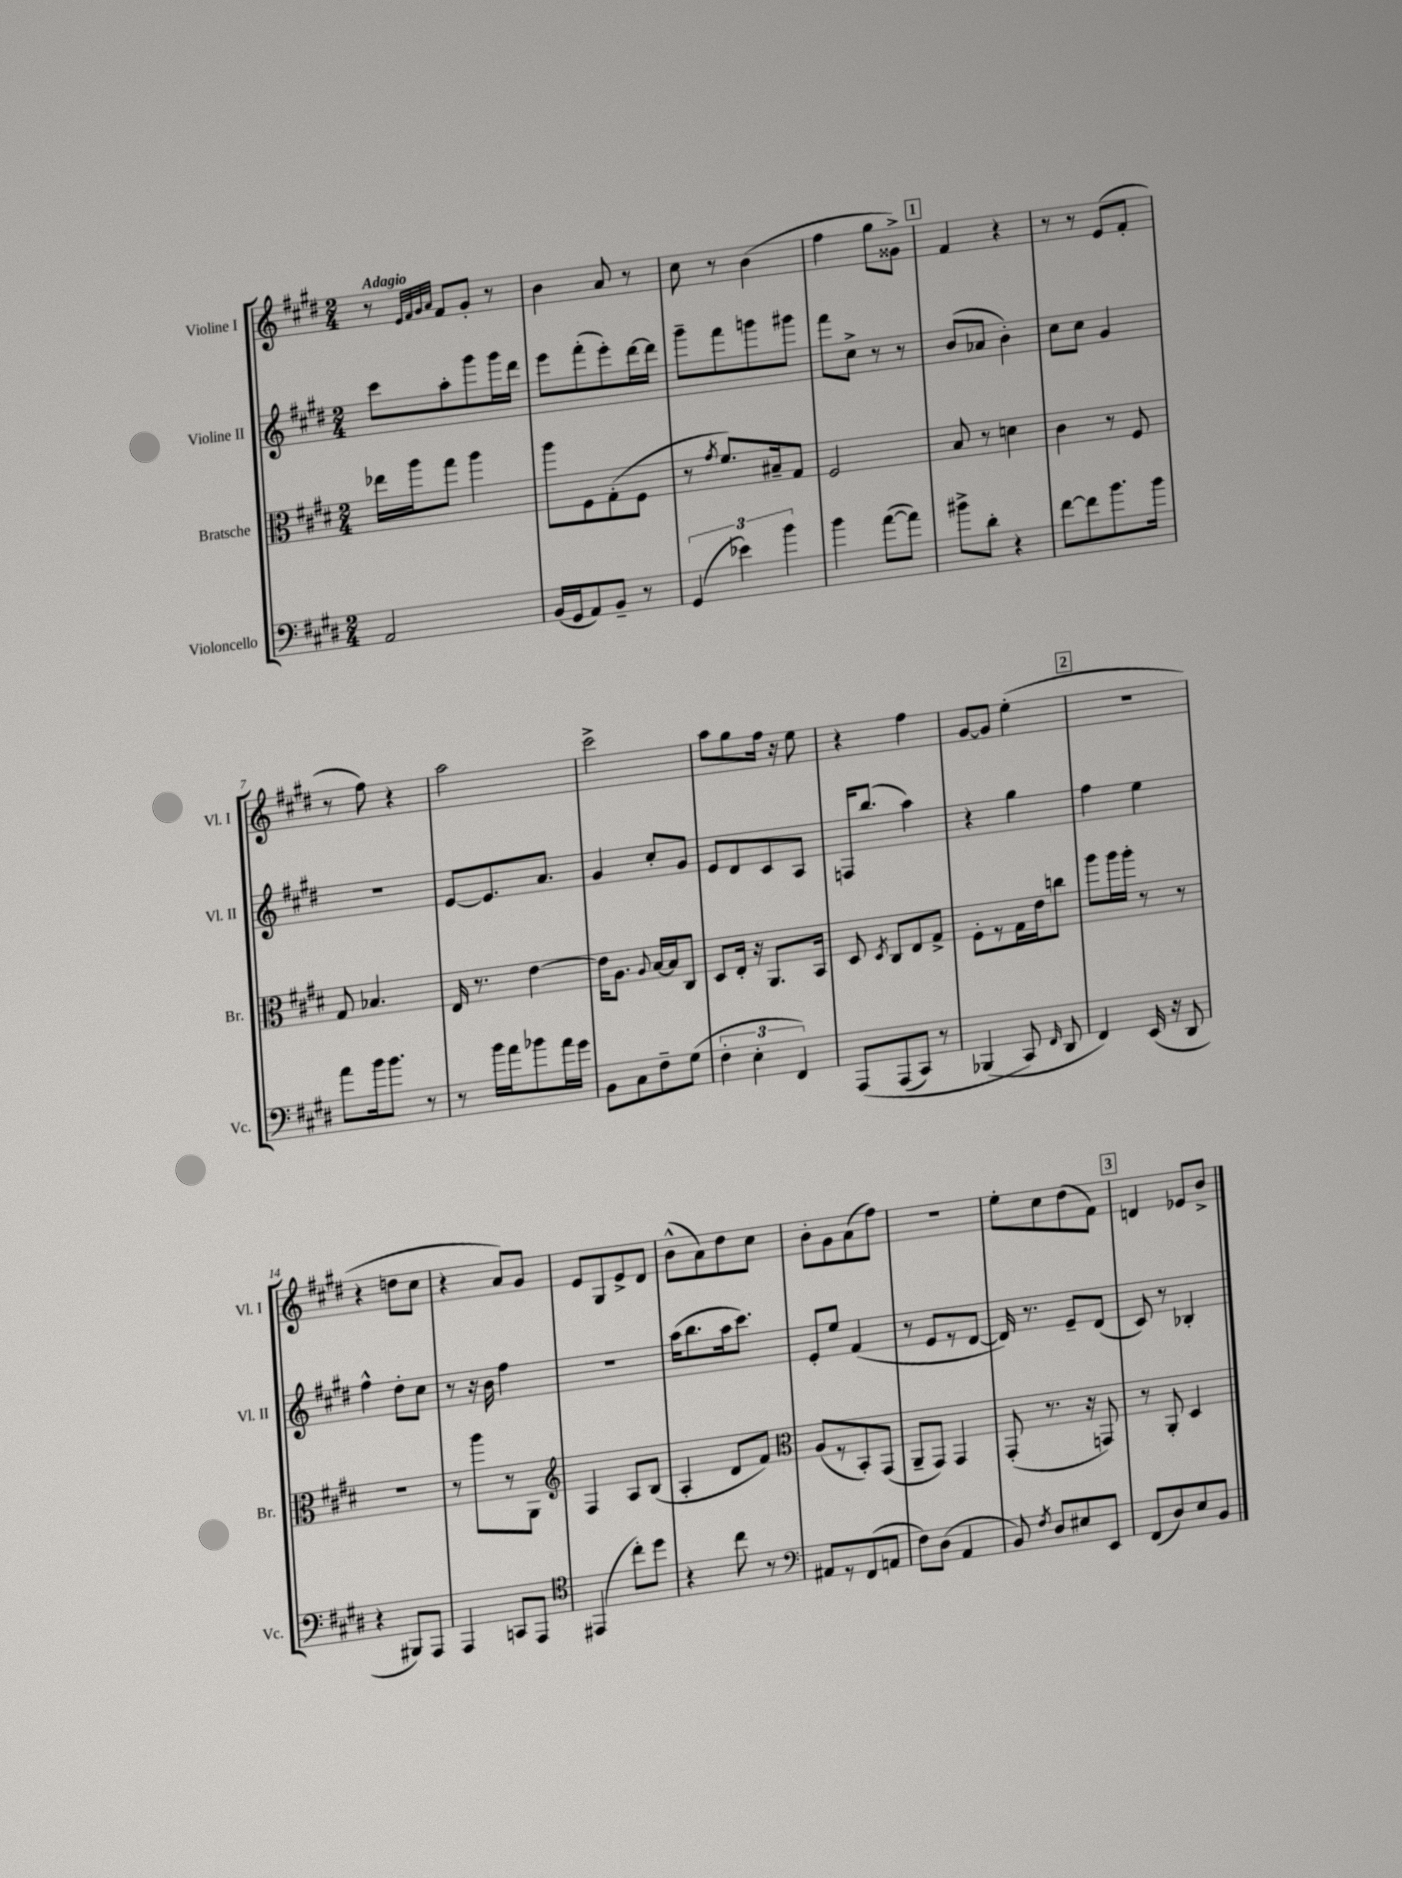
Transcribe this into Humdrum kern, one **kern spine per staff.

**kern	**kern	**kern	**kern
*staff4	*staff3	*staff2	*staff1
*clefF4	*clefC3	*clefG2	*clefG2
*k[f#c#g#d#]	*k[f#c#g#d#]	*k[f#c#g#d#]	*k[f#c#g#d#]
*M2/4	*M2/4	*M2/4	*M2/4
2AA/	16ee-\LL	8ccc#\L	8r
.	16aa\J	.	.
.	.	.	32qqe/LLL
.	.	.	32qqf#/
.	.	.	32qqg#/
.	.	.	32qqa/JJJ
.	8gg#\J	8aa'\	8f#/L
.	4aa\	8ggg#\	8g#'/J
.	.	16ggg#\L	8r
.	.	16ddd#\JJ	.
=	=	=	=
(16BB/LL	8aa\L	8eee\L	4b\
16GG#/J	.	.	.
8AA/)	8F#\	(8fff#'\	.
8BB~/J	(8G#'\	8eee'\)	8a/
8r	8F#\J	[16ddd#\L	8r
.	.	16ddd#\]JJ	.
=	=	=	=
(6GG#/	8r	8ggg#~\L	8cc#\
.	8qg#/	.	.
.	8.f#/L)	8fff#\	8r
6e-\)	.	.	.
.	.	8ggg\	(4b\
.	16B#~/k	.	.
6b\	.	.	.
.	8G#/J	8ggg#\J	.
=	=	=	=
4b\	2F#/	8fff#\L	4ff#\
.	.	8cc#^\J	.
([8a\L	.	8r	8gg#\L
8a\]J)	.	8r	8g##^\J)
=	=	=	=
8b#^\L	8B/	(8b/L	4f#/
8d#'\J	8r	8a-/J	.
4r	4d\	4b'\)	4r
=	=	=	=
[8f#\L	4c#\	8cc#\L	8r
8f#\]	.	8cc#\J	8r
8.b\	8r	4g#/	(8e/L
.	8F#/	.	8f#'/J
16b\Jk	.	.	.
=	=	=	=
8a\L	8G#/	2r	8r
16b\k	4.B-/	.	8ff#\)
8.b\J	.	.	.
.	.	.	4r
8r	.	.	.
=	=	=	=
8r	16E/	[8e/L	2aa\
.	8.r	.	.
16b\LL	.	8.e/]	.
16a\J	.	.	.
8b-\	[4e\	.	.
.	.	8.a/J	.
16a\L	.	.	.
16g#\JJ	.	.	.
=	=	=	=
8BB\L	16e\]LK	4g#/	2ccc#^\
.	8.A\J	.	.
8C#\	.	.	.
.	8qqA/	.	.
8F#~\	[16B/LL	8cc#'/L	.
.	16B/]J	.	.
(8G#\J	8C#/J	8g#/J	.
=	=	=	=
6F#'\	8D#/L	8e/L	8aa\L
.	16E'/Jk	8d#/	8gg#\
6E'\	.	.	.
.	16r	.	.
.	8.AA/L	8c#/	16ff#\Jk
.	.	.	16r
6FF#/)	.	.	.
.	.	8A/J	8ee\
.	16BB/Jk	.	.
=	=	=	=
&(8AAA/L	8D#/	16F/LK	4r
.	.	(8.bb/J	.
.	8qD#/	.	.
(8AAA/	8C#/L	.	.
8CC#/J)	8E/	4aa\)	4ff#\
8r	8G#^/J	.	.
=	=	=	=
(4BBB-/	8F#'\L	4r	[8g#/L
.	8r	.	8g#/]J
8CC#/&)	16G#\L	4gg#\	(4ee'\
.	16e\J	.	.
16qqFF#/	.	.	.
8DD#/	8cc\J	.	.
=	=	=	=
4FF#/)	8aa\L	4ff#\	2r
.	16aa\L	.	.
.	16aa'\JJ	.	.
(16EE/	8r	4ee\	.
16r	.	.	.
8DD#/	8r	.	.
=	=	=	=
4r	2r	4ff#^^\	4r
8BBB#/L)	.	8dd#'\L	8dd\L
8AAA/J	.	8cc#\J	8cc#\J
=	=	=	=
4AAA/	8r	8r	4r
.	8aa\L	16r	.
.	.	16b\	.
8CC/L	8r	4ff#\	8a/L)
8AAA/J	8AA\J	.	8g#/J
=	=	=	=
*clefC4	*clefG2	*	*
(4EE#/	4F#/	2r	8e/L
.	.	.	8G#/
8cc#'\L)	8A/L	.	8e^/
8dd#\J	(8B/J	.	8d#/J
=	=	=	=
4r	4A'/	(16aa\LK	(8b^^\L
.	.	8.bb\	.
.	.	.	8a\)
8cc#\	8d#/L	16aa\k	8dd#\
.	.	8.ccc#\J)	.
8r	8f#/J)	.	8cc#\J
=	=	=	=
*clefF4	*clefC3	*	*
8AA#/L	(8A/L	8e'/L	8b'\L
8r	8r	8ee/J	8g#\
(8FF#/	8BB'/)	(4f#/	(8a\
8AA/J	(8GG#/J	.	8ff#\J)
=	=	=	=
8F#\L)	8AA~/L	8r	2r
(8D#\J	8GG#/J)	8e/L	.
4AA/	4GG#/	8r	.
.	.	[8d#/J	.
=	=	=	=
8BB/)	(8GG#'/	16d#/])	8ee'\L
.	.	8.r	.
8qF#/	.	.	.
8D#/L	8.r	.	8cc#\
8E#/	.	8e~/L	(8dd#\
.	16r	.	.
8EE/J	8GG/)	(8d#/J	8f#\J)
=	=	=	=
(8FF#/L	8r	8c#/)	4d/
8D#/)	8AA'/	8r	.
8E/	4D#/	4B-'/	8e-/L
8BB/J	.	.	8b^/J
==	==	==	==
*-	*-	*-	*-
